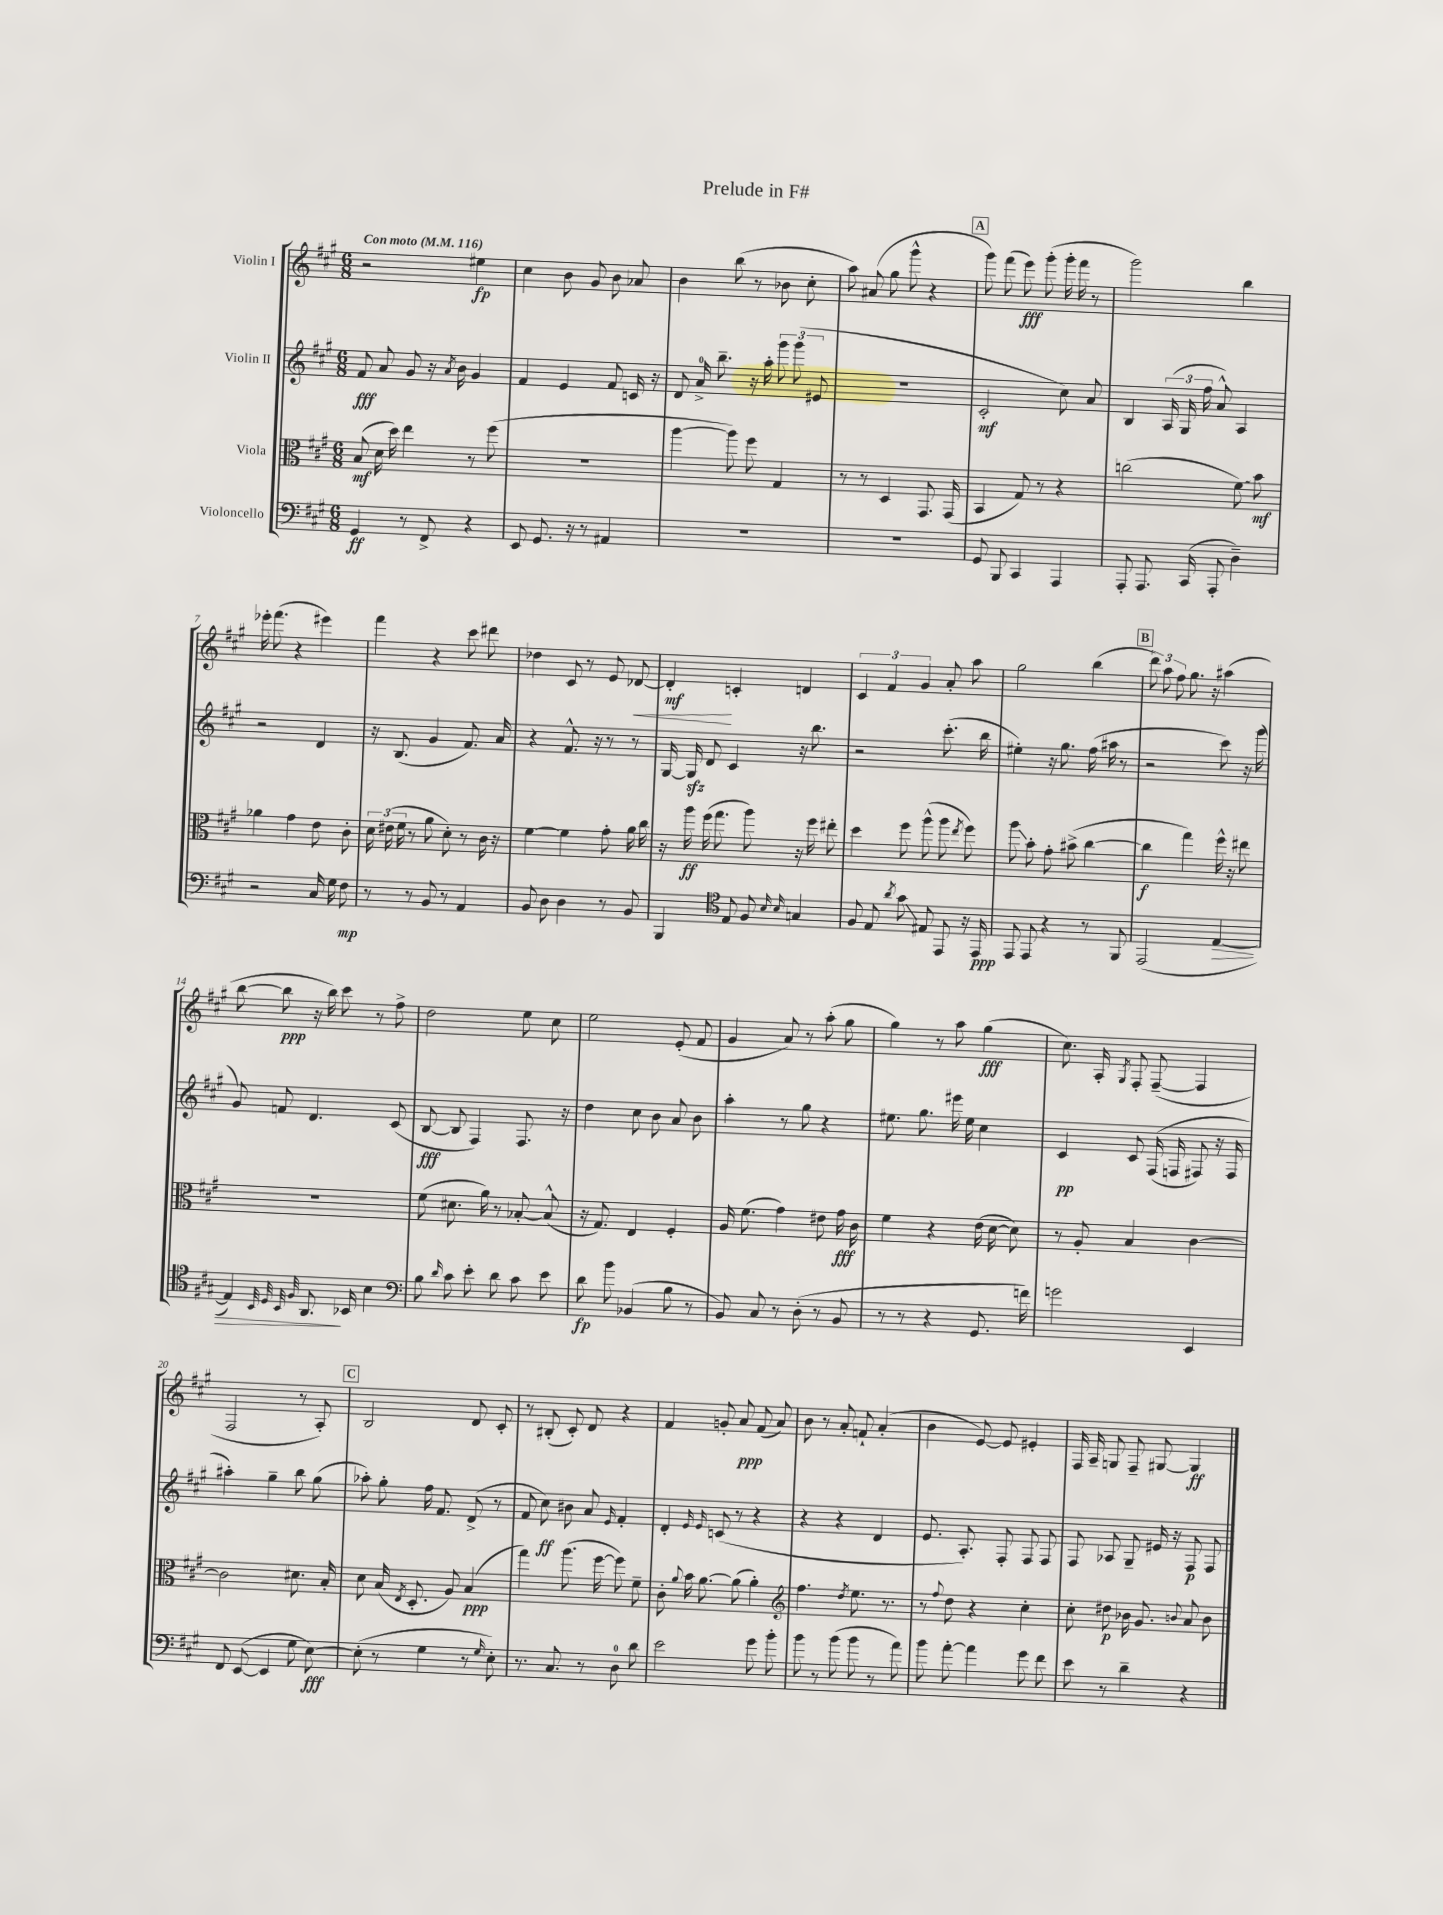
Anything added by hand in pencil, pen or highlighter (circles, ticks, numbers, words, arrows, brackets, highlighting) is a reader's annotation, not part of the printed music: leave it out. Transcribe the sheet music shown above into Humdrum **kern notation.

**kern	**kern	**kern	**kern
*staff4	*staff3	*staff2	*staff1
*clefF4	*clefC3	*clefG2	*clefG2
*k[f#c#g#]	*k[f#c#g#]	*k[f#c#g#]	*k[f#c#g#]
*M6/8	*M6/8	*M6/8	*M6/8
*MM116	*MM116	*MM116	*MM116
4GG#/	(8B/	8f#/	2r
.	16d\	8a/	.
.	16dd\)	.	.
8r	4ee\	8g#/	.
8FF#^/	.	16r	.
.	.	8qa/	.
.	.	16b\	.
4r	8r	4g#/	4ee#\
.	(8ff#\	.	.
=	=	=	=
8EE/	2.r	4f#/	4cc#\
8.GG#/	.	.	.
.	.	4e/	8b\
16r	.	.	.
8r	.	.	8g#/
4AA#/	.	8f#/	8b\
.	.	16c/	8a-/
.	.	16r	.
=	=	=	=
2.r	[4aa\	8d/	4b\
.	.	16a^/	.
.	.	8.bb~\	.
.	8aa\])	.	(8bb\
.	8ff#\	16r	8r
.	.	16aa'\	.
.	4G#/	12ggg#\	8b-\
.	.	(12ggg#\	.
.	.	.	8cc#'\
.	.	12e#/	.
=	=	=	=
2.r	8r	2.r	8aa\)
.	8r	.	(8a#/
.	4D/	.	8gg#\
.	.	.	8ggg#^^\
.	8.GG#/	.	4r
.	(16GG#/	.	.
=	=	=	=
8GG#/	4BB/	2c#'/	8ggg#\)
8BBB/	.	.	(8fff#\
4CC#/	8G#/)	.	8eee\)
.	8r	.	(8ggg#'\
4AAA/	4r	8cc#\)	16ggg#'\
.	.	.	16fff#\
.	.	8a/	8r
=	=	=	=
8AAA'/	(2cc\	4B/	2ggg#\)
8.AAA/	.	.	.
.	.	(24A/	.
.	.	24G#/	.
(16CC#/	.	.	.
.	.	24ff#\	.
8AAA'/	.	8a^^/)	.
4D~\)	8f#\)	4A/	4bb\
.	8b\	.	.
=	=	=	=
2r	4a-\	2r	16eee-'\
.	.	.	(8.fff#\
.	4g#\	.	4r
16C#/	8e\	4d/	4eee#\)
16G#\	.	.	.
8F#\	8c#'\	.	.
=	=	=	=
8r	24d\	16r	4fff#\
.	(24e#\	.	.
.	.	(8.B/	.
.	24f#\	.	.
8r	8r	.	.
8BB/	8a\	4g#/	4r
8r	8d'\)	.	.
4AA/	8r	8.f#/)	8ccc#\
.	16c#\	.	8ddd#\
.	16r	16a/	.
=	=	=	=
8BB/	[4f#\	4r	4dd-\
8D\	.	.	.
4D\	4f#\]	8.f#^^/	8c#/
.	.	.	8r
.	.	16r	.
8r	8g#'\	8r	8e/
8BB/	16a\	8r	[8d-/
.	16cc#\	.	.
=	=	=	=
4BBB/	16r	[16G#/	4d-'/]
.	16aa\	16G#/]	.
.	(16ff#\	8d/	.
.	8.gg#\	.	.
*clefC4	*	*	*
8E/	.	4c#/	4c'/
8F#/	8aa\)	.	.
16qqB/	.	.	.
16qqB/	.	.	.
4G/	16r	16r	4d/
.	16ff#\	8.bb\	.
.	8ee#'\	.	.
=	=	=	=
8F#/	4dd\	2r	6c#/
8E/	.	.	.
.	.	.	6f#/
8qa/	.	.	.
8g#\	8ff#\	.	.
.	.	.	6g#/
8E#/	(8aa^^\	.	.
8EE/	8aa\	(8.ccc#'\	8a'/
.	8qee/	.	.
16r	8ff#\)	.	8aa\
16EE/	.	16bb\	.
=	=	=	=
8EE/	8aa\	4ee#'\)	2gg#\
8EE/	8b'\	.	.
4r	8g#'\	16r	.
.	.	8.gg#\	.
.	(8b#^\	.	.
8r	[4cc#\	(16ff#\	(4bb\
.	.	16aa#\	.
8FF#/	.	8r	.
=	=	=	=
(2EE/	4cc#\]	2r	12ddd\)
.	.	.	12aa\
.	.	.	12ff#\
.	4gg#\)	.	8.gg#\
.	.	.	16r
[4E/	16ff#^^\	8ccc#\)	(4aa#\
.	16r	.	.
.	8ee#\	16r	.
.	.	(16ggg#\	.
=	=	=	=
4E/])	2.r	8g#/)	[8bb\
.	.	8f/	8bb\]
32qqBB/	.	.	.
32qqD/	.	.	.
32qqBB/	.	.	.
32qqF#/	.	.	.
8.AA/	.	4.d/	16r
.	.	.	16bb\)
.	.	.	8ccc#\
16BB-/	.	.	.
4B\	.	.	8r
.	.	(8c#/	8ff#^\
=	=	=	=
*clefF4	*	*	*
8B\	(8f#\	[8B/	2dd\
16qqd/	.	.	.
8c#\	8.d#\	8B/]	.
8e'\	.	4F#/)	.
.	16a\)	.	.
8d\	8r	.	.
8c#\	[8B-'/	8.F#/	8ee\
8e\	(8B-^^/]	.	8cc#\
.	.	16r	.
=	=	=	=
8d\	16r	4dd\	2ee\
.	8.G#/)	.	.
8b\	.	.	.
(4BB-/	4E/	8cc#\	.
.	.	8b\	.
8B\	4F#'/	8a/	(8e'/
8r	.	8b\	8f#/
=	=	=	=
8BB/)	16A/	4aa'\	4g#/
.	(8.f#\	.	.
8C#/	.	.	.
8r	4g#\)	8r	8a/)
(8D'\	.	8gg#\	8r
8r	8e#\	4r	(8aa'\
8BB/	16g#\	.	8gg#\
.	16c#\	.	.
=	=	=	=
8r	4f#\	8.ee#\	4gg#\)
8r	.	.	.
.	.	8.gg#\	.
4r	4r	.	8r
.	.	16eee#\	8aa\
.	.	16ee#\	.
8.GG#/	(16e\	4cc#\	(4gg#\
.	[16d\	.	.
.	8d\])	.	.
16f\)	.	.	.
=	=	=	=
2g\	8r	4c#/	8.cc#\)
.	8A'/	.	.
.	.	.	16A'/
.	.	.	8qG#/
.	4B/	8c#/	8F#'/
.	.	&((16F#/	([8F#~/
.	.	16F/	.
4EE/	[4c#\	8F#/)	4F#/]
.	.	16r	.
.	.	16F#/	.
=	=	=	=
8FF#/	2c#\]	4aa#'\&)	2F#/
([8EE/	.	.	.
4EE/]	.	4gg#~\	.
8G#\	8.d#\	8bb\	8r
[8E\)	.	(8gg#\	8A'/)
.	16B'/	.	.
=	=	=	=
(8E'\]	8d\	8aa-'\)	2B/
8r	(16B/	8gg#'\	.
.	8qE/	.	.
.	8.D'/	.	.
4G#\	.	16ff#\	.
.	.	8.f#/	.
.	8A/)	.	.
8r	(4B/	(8d^/	8d/
16qqG#/	.	.	.
8E'\)	.	8r	8c#'/
=	=	=	=
8.r	4gg#\)	8f#/	8r
.	.	8cc#\)	(8B#'/
8.C#/	.	.	.
.	(8.aa\	8b#\	8c#'/)
8r	.	8a/	8d/
.	[16ff#\	.	.
.	.	16qqe/	.
8D\	8ff#\])	4f#'/	4r
8d\	8f#~\	.	.
=	=	=	=
2e\	8c#'\	4d'/	4f#/
.	8qqa/	.	.
.	16b\	.	.
.	[8.a\	.	.
.	.	16qqe/	.
.	.	16qqe/	.
.	.	(8c/	8g'/
.	(8a\]	8r	8a/
8g#\	4a'\)	4r	(8f#/
8b'\	.	.	8a/)
=	=	=	=
*	*clefG2	*	*
8b\	4.ff#\	4r	8b\
8r	.	.	8r
(8b\	.	4r	8a'/
.	8qdd/	.	.
8b\	8.ee\	.	8f`/
8r	.	4d/	(4a'/
.	8.r	.	.
8a\)	.	.	.
=	=	=	=
8b\	8r	8.e/	4b\
.	8qqff#/	.	.
[8a'\	8dd\	.	.
.	.	8.A'/)	.
4a\]	4r	.	[8e/)
.	.	8F#'/	8e/]
8g#\	4cc#'\	8F#/	4e#'/
8f#\	.	8F#/	.
=	=	=	=
8e\	8cc#'\	8F#/	16F#/
.	.	.	16A~/
8r	8dd#\	8A-/	8G/
4d~\	16b-\	8G#~/	8F#~/
.	8.g#/	.	.
.	.	16e#/	[8G#/
.	.	16r	.
.	8qqb/	.	.
4r	8a/	8F#/	4G#/]
.	8b\	8F#/	.
==	==	==	==
*-	*-	*-	*-
